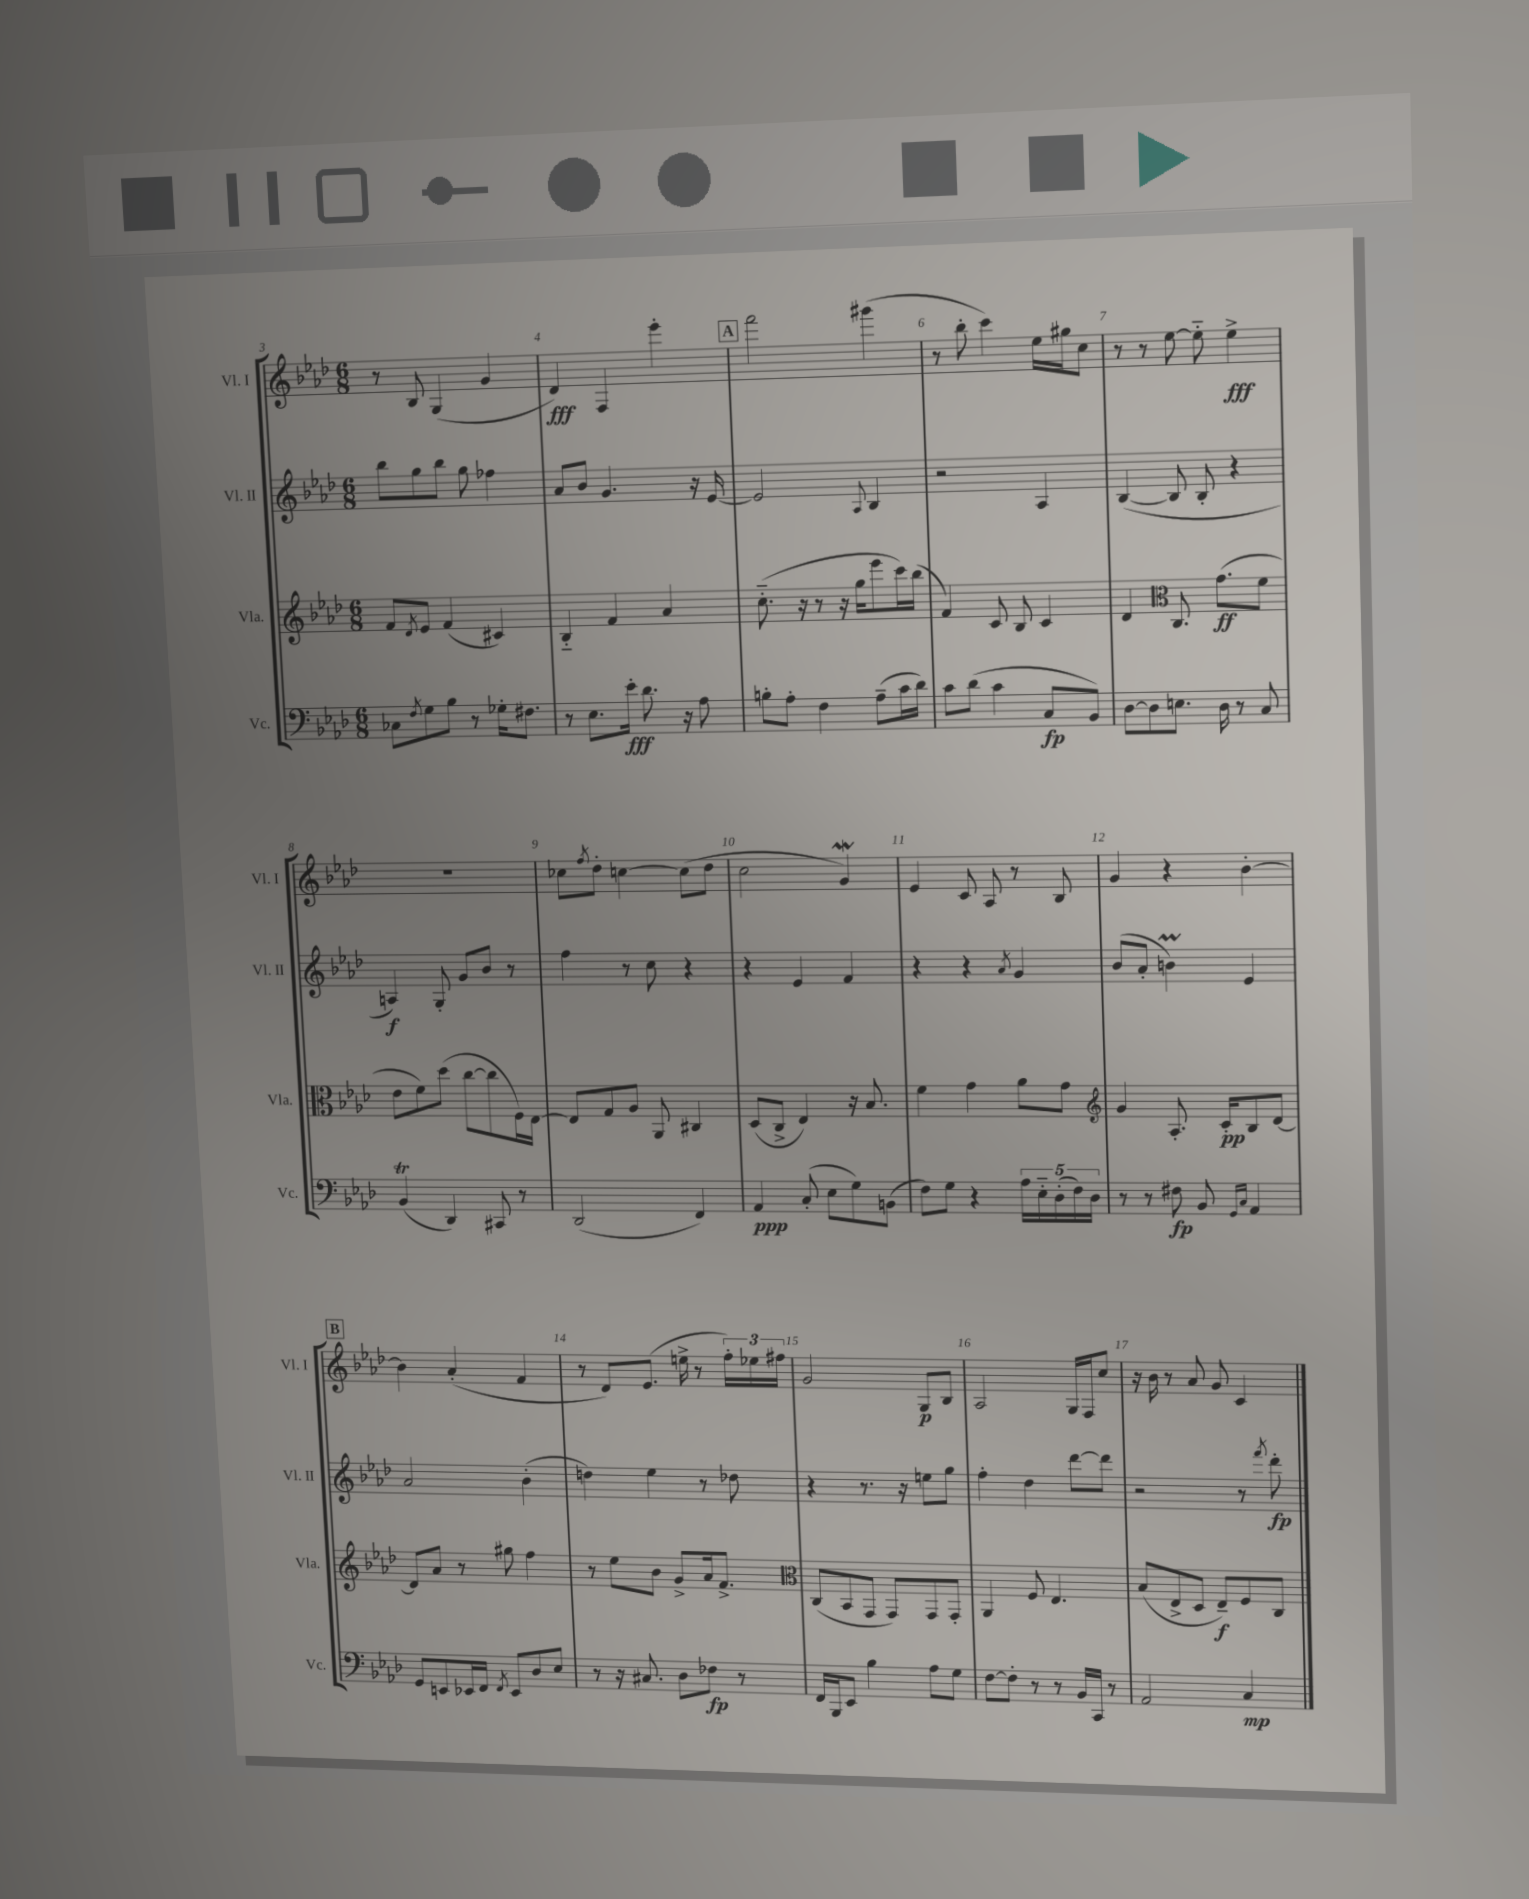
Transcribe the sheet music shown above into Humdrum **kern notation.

**kern	**dynam	**kern	**dynam	**kern	**dynam	**kern	**dynam
*part4	*part4	*part3	*part3	*part2	*part2	*part1	*part1
*staff4	*staff4	*staff3	*staff3	*staff2	*staff2	*staff1	*staff1
*I"Vc.	*	*I"Vla.	*	*I"Vl. II	*	*I"Vl. I	*
*I'Vc.	*	*I'Vla.	*	*I'Vl. II	*	*I'Vl. I	*
*clefF4	*	*clefG2	*	*clefG2	*	*clefG2	*
*k[b-e-a-d-]	*	*k[b-e-a-d-]	*	*k[b-e-a-d-]	*	*k[b-e-a-d-]	*
*M6/8	*	*M6/8	*	*M6/8	*	*M6/8	*
=3	=3	=3	=3	=3	=3	=3	=3
8C-X\L	.	8f/L	.	8bb-\L	.	8r	.
8qF/	.	8qd-/	.	.	.	.	.
8G\	.	8e-/J	.	8gg\	.	8B-/	.
8B-\J	.	(4f/	.	8bb-\J	.	(4G/	.
8r	.	.	.	8gg\	.	.	.
16G-X'\KL	.	4c#X/)	.	4ff-X\	.	4g/	.
8.F#X\J	.	.	.	.	.	.	.
=4	=4	=4	=4	=4	=4	=4	=4
8r	.	4B-/	.	8a-/L	.	4d-/)	fff
8.E-\L	.	.	.	8b-/J	.	.	.
.	.	4f/	.	4.g/	.	4F/	.
16e-'\Jk	fff	.	.	.	.	.	.
8.d-\	.	.	.	.	.	.	.
.	.	4a-/	.	.	.	4eee-'\	.
16r	.	.	.	.	.	.	.
8A-\	.	.	.	16r	.	.	.
.	.	.	.	[16e-/	.	.	.
!!LO:REH:place=s1:t=A
=5	=5	=5	=5	=5	=5	=5	=5
8Bn'\L	.	(8.cc\	.	2e-/]	.	2fff\	.
8A-'\J	.	.	.	.	.	.	.
.	.	16r	.	.	.	.	.
4F\	.	8r	.	.	.	.	.
.	.	16r	.	.	.	.	.
.	.	16gg\KL	.	.	.	.	.
.	.	.	.	8qqA-/	.	.	.
(8A-~\L	.	8eee-\	.	4B-/	.	(4ggg#X\	.
16c\L	.	16ccc\L)	.	.	.	.	.
16d-\JJ)	.	(16bb-\JJ	.	.	.	.	.
=6	=6	=6	=6	=6	=6	=6	=6
8c\L	.	4f/)	.	2r	.	8r	.
(8d-\J	.	.	.	.	.	8bb-'\	.
4c\	.	8c/	.	.	.	4ccc\)	.
.	.	8B-/	.	.	.	.	.
8C/L	fp	4c/	.	4A-/	.	16ee-\LL	.
.	.	.	.	.	.	16gg#X\J	.
8BB-/J)	.	.	.	.	.	8cc\J	.
=7	=7	=7	=7	=7	=7	=7	=7
[8D-\L	.	4d-/	.	([4B-/	.	8r	.
8D-\]	.	.	.	.	.	8r	.
*	*	*clefC3	*	*	*	*	*
8.En\J	.	8.C/	.	8B-/]	.	[8ee-\	.
.	.	.	.	8B-'/	.	8ee-\]	.
16D-\	.	(8.g\L	ff	.	.	.	.
8r	.	.	.	4r	.	4ee-^\	fff
8C/	.	8f\J	.	.	.	.	.
!!LO:LB:g=z
=8	=8	=8	=8	=8	=8	=8	=8
(4BB-T/	.	8e-\L	.	4An/)	f	2.r	.
.	.	8f\)	.	.	.	.	.
4DD-/)	.	(8dd-\J	.	8G'/	.	.	.
.	.	[8cc\L	.	8g/L	.	.	.
8CC#X/	.	8cc\]	.	8b-/J	.	.	.
8r	.	16F\L)	.	8r	.	.	.
.	.	[16E-\JJ	.	.	.	.	.
=9	=9	=9	=9	=9	=9	=9	=9
(2DD-/	.	8E-/L]	.	4ff\	.	8cc-X\L	.
.	.	.	.	.	.	8qff/	.
.	.	8G/	.	.	.	8dd-'\J	.
.	.	8A-/J	.	8r	.	[4ccn\	.
.	.	8AA-/	.	8cc\	.	.	.
4FF/)	.	4C#X/	.	4r	.	(8cc\L]	.
.	.	.	.	.	.	8dd-\J	.
=10	=10	=10	=10	=10	=10	=10	=10
4AA-/	ppp	(8D-/L	.	4r	.	2cc\	.
.	.	8C^/J	.	.	.	.	.
(8C'/	.	4E-/)	.	4e-/	.	.	.
8E-\L	.	.	.	.	.	.	.
8G\)	.	16r	.	4f/	.	4gW/)	.
.	.	8.B-/	.	.	.	.	.
(8BBn\J	.	.	.	.	.	.	.
=11	=11	=11	=11	=11	=11	=11	=11
8F\L)	.	4f\	.	4r	.	4e-/	.
8G\J	.	.	.	.	.	.	.
4r	.	4g\	.	4r	.	8c/	.
.	.	.	.	.	.	8A-/	.
.	.	.	.	8qa-/	.	.	.
20A-\LL	.	8a-\L	.	4g/	.	8r	.
20E-\	.	.	.	.	.	.	.
(20D-'\	.	.	.	.	.	.	.
.	.	8g\J	.	.	.	8B-/	.
20F\)	.	.	.	.	.	.	.
20D-\JJ	.	.	.	.	.	.	.
=12	=12	=12	=12	=12	=12	=12	=12
*	*	*clefG2	*	*	*	*	*
8r	.	4g/	.	(8b-/L	.	4g/	.
8r	.	.	.	8a-'/J	.	.	.
8F#X\	fp	8.A-'/	.	4bnm\)	.	4r	.
8BB-/	.	.	.	.	.	.	.
.	.	16c'/KL	pp	.	.	.	.
16qqGG/LL	.	.	.	.	.	.	.
16qqC/JJ	.	.	.	.	.	.	.
4AA-/	.	8B-/	.	4e-/	.	[4b-'\	.
.	.	[8d-/J	.	.	.	.	.
!!LO:LB:g=z
!!LO:REH:place=s1:t=B
=13	=13	=13	=13	=13	=13	=13	=13
8GG/L	.	8d-/L]	.	2a-/	.	4b-\]	.
8EEn/	.	8a-/J	.	.	.	.	.
16EE-X/L	.	8r	.	.	.	(4a-'/	.
16FF/JJ	.	.	.	.	.	.	.
8qFF/	.	.	.	.	.	.	.
8EE-/L	.	8gg#X\	.	.	.	.	.
8D-/	.	4ff\	.	(4b-'\	.	4f/	.
8E-/J	.	.	.	.	.	.	.
=14	=14	=14	=14	=14	=14	=14	=14
8r	.	8r	.	4ddn\)	.	8r	.
16r	.	8ee-\L	.	.	.	8d-/L)	.
8.C#X/	.	.	.	.	.	.	.
.	.	8b-\J	.	4ee-\	.	(8.e-/J	.
8D-\L	.	8g^/L	.	.	.	.	.
.	.	.	.	.	.	16een^\	.
8F-X\J	fp	16a-/k	.	8r	.	8r	.
.	.	8.f^/J	.	.	.	.	.
8r	.	.	.	8dd-X\	.	24ff'\LL)	.
.	.	.	.	.	.	24ee-X\	.
.	.	.	.	.	.	24ff#X\JJ	.
=15	=15	=15	=15	=15	=15	=15	=15
*	*	*clefC3	*	*	*	*	*
16FF/LL	.	(8C/L	.	4r	.	2g/	.
16BBB-/J	.	.	.	.	.	.	.
8EE-/J	.	8BB-/	.	.	.	.	.
4B-\	.	8GG/J	.	8.r	.	.	.
.	.	8GG/L)	.	.	.	.	.
.	.	.	.	16r	.	.	.
8A-\L	.	8GG/	.	8een\L	.	8G/L	p
8G\J	.	8GG'/J	.	8gg\J	.	8B-/J	.
=16	=16	=16	=16	=16	=16	=16	=16
[8F\L	.	4AA-/	.	4ff'\	.	2A-/	.
8F'\J]	.	.	.	.	.	.	.
8r	.	8F/	.	4dd-\	.	.	.
8r	.	4.E-/	.	.	.	.	.
16BB-/LL	.	.	.	[8ddd-\L	.	16G/LL	.
16CC/JJ	.	.	.	.	.	16F/J	.
8r	.	.	.	8ddd-\J]	.	8cc/J	.
=17	=17	=17	=17	=17	=17	=17	=17
2AA-/	.	(8B-/L	.	2r	.	16r	.
.	.	.	.	.	.	16b-\	.
.	.	8E-^/	.	.	.	8r	.
.	.	8D-/J	.	.	.	8a-/	.
.	.	8E-~/L)	f	.	.	8g/	.
4C/	mp	8F/	.	8r	.	4c/	.
.	.	.	.	8qfff/	.	.	.
.	.	8C/J	.	8ddd-'\	fp	.	.
==	==	==	==	==	==	==	==
*-	*-	*-	*-	*-	*-	*-	*-
